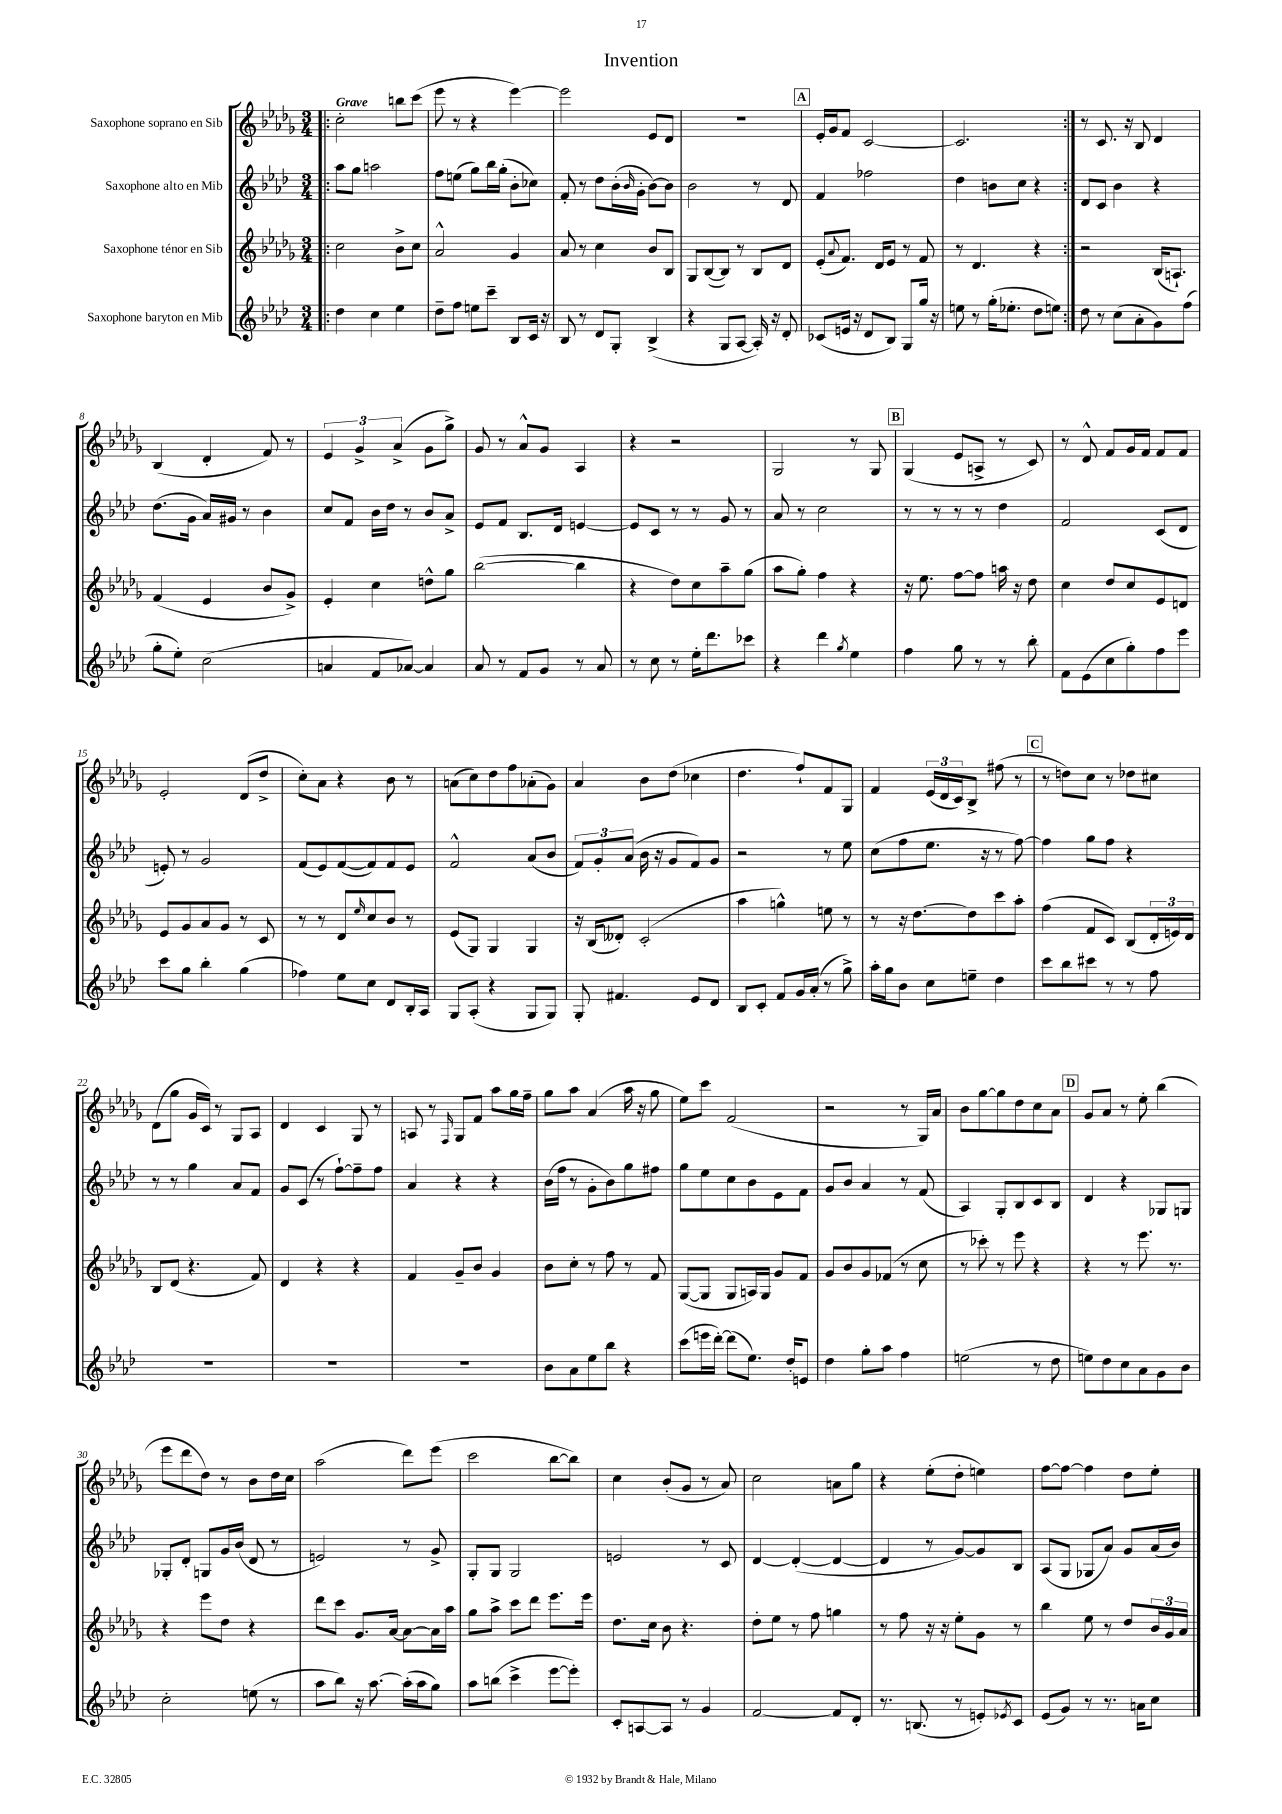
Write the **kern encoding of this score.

**kern	**kern	**kern	**kern
*staff4	*staff3	*staff2	*staff1
*clefG2	*clefG2	*clefG2	*clefG2
*k[b-e-a-d-]	*k[b-e-a-d-g-]	*k[b-e-a-d-]	*k[b-e-a-d-g-]
*M3/4	*M3/4	*M3/4	*M3/4
=!|:	=!|:	=!|:	=!|:
4dd-\	2cc\	8aa-\L	2cc'\
.	.	8gg\J	.
4cc\	.	2aa\	.
4ee-\	8b-^\L	.	8bb\L
.	8cc\J	.	(8ccc\J
=	=	=	=
8dd-~\L	2a-^^/	8ff\L	8eee-\
8ff\J	.	(8ee\J	8r
8ee\L	.	8gg\L)	4r
8ccc~\J	.	16bb-\L	.
.	.	(16gg'\JJ	.
8B-/L	4g-/	8b-'\L	[4eee-\)
16c/Jk	.	8cc-\J)	.
16r	.	.	.
=	=	=	=
8B-/	8a-/	8f'/	2eee-\]
8r	8r	8r	.
8d-/L	4cc\	8dd-\L	.
8G'/J	.	(16b-'\L	.
.	.	16qqb-/	.
.	.	16g'\JJ	.
(4B-^/	8b-/L	[8b-\L)	8e-/L
.	8B-/J	8b-\]J	8d-/J
=	=	=	=
4r	8G-/L	2b-\	2.r
.	([8B-/	.	.
8G/L	8B-/]J)	.	.
[8A-/J	8r	.	.
16A-'/])	8B-/L	8r	.
16r	.	.	.
8d-'/	8d-/J	8d-/	.
=	=	=	=
(8c-/L	(8e-'/L	4f/	16e-'/LL
.	.	.	16g-/J
.	8qqa-/	.	.
16e/Jk	8.f/J)	.	8f/J
16r	.	.	.
8d-/L	.	2ff-\	[2c/
.	16d-/LK	.	.
8B-/J)	8e-/J	.	.
8G/L	8r	.	.
16gg/Jk	8f/	.	.
16r	.	.	.
=	=	=	=
8ee\	8r	4dd-\	2.c/]
8r	4.d-/	.	.
(16gg'\LK	.	8b\L	.
8.ee-'\J	.	.	.
.	.	8cc\J	.
8dd-\L	4r	4r	.
8ee\J)	.	.	.
=:|!	=:|!	=:|!	=:|!
8dd-\	2r	8d-/L	8r
8r	.	8c/J	8.c/
(8cc\L	.	4b-\	.
.	.	.	16r
8a-'\	.	.	8B-/
8g\)	(16B-/LK	4r	4d-/
.	8.A`/J)	.	.
(8ff\J	.	.	.
=	=	=	=
8gg'\L	(4f/	(8.dd-\L	(4B-/
8ee-'\J)	.	.	.
.	.	16g\Jk	.
(2cc\	4e-/	16a-/LL)	4d-'/
.	.	16g#/JJ	.
.	.	8r	.
.	8b-/L	4b-\	8f/)
.	8g-^/J)	.	8r
=	=	=	=
4a/	4e-'/	8cc/L	6e-/
.	.	8f/J	.
.	.	.	6g-^/
8f/L	4cc\	16b-\LL	.
.	.	16dd-\JJ	.
.	.	.	(6a-^/
[8a-/J)	.	8r	.
4a-/]	8dd^^\L	8b-/L	8g-\L
.	8gg-\J	8a-^/J	8gg-^\J)
=	=	=	=
8a-/	([2bb-\	8e-/L	8g-/
8r	.	8f/J	8r
8f/L	.	8.B-/L	8a-^^/L
8g/J	.	.	8g-/J
.	.	16d-/Jk	.
8r	4bb-\]	[4e/	4A-/
8a-/	.	.	.
=	=	=	=
8r	4r	8e/]L	4r
8cc\	.	8c/J	.
8r	8dd-\L)	8r	2r
16ee-'\LK	8cc\	8r	.
8.ddd-\	.	.	.
.	8aa-~\	8g/	.
8ccc-\J	(8gg-\J	8r	.
=	=	=	=
4r	8aa-\L	8a-/	2G-/
.	8gg-'\J)	8r	.
4ddd-\	4ff\	2cc\	.
8qgg/	.	.	.
4ee-\	4r	.	8r
.	.	.	8G-/
=	=	=	=
4ff\	16r	8r	(4G-/
.	8.ee-\	.	.
.	.	8r	.
8gg\	[8ff\L	8r	8e-/L
8r	8ff\]J	8r	8A^/J
8r	16aa\	4dd-\	8r
.	16r	.	.
8bb-'\	8dd-\	.	8c/)
=	=	=	=
8f\L	4cc\	2f/	8r
(8e-\	.	.	8d-^^/
8cc\	8dd-/L	.	8f/L
8gg'\)	8cc/	.	16g-/L
.	.	.	16f/JJ
8ff\	8e-/	(8c/L	8f/L
8eee-\J	8d/J	8d-/J	8f/J
=	=	=	=
8ccc\L	8e-/L	8e'/)	2e-'/
8gg\J	8g-/	8r	.
4bb-'\	8a-/	2g/	.
.	8g-/J	.	.
(4gg\	8r	.	(8d-/L
.	8c/	.	8dd-^/J
=	=	=	=
4ff-\)	8r	(8f/L	8cc'\L)
.	8r	8e-/)	8a-\J
8ee-\L	8d-/L	([8f/	4r
.	16qqee-/	.	.
8cc\J	8cc/	8f/])	.
8d-/L	8b-/J	8f/	8b-\
16B-'/L	8r	8e-/J	8r
16A-/JJ	.	.	.
=	=	=	=
8G/L	(8e-/L	2f^^/	(8a\L
(8A-'/J	8G-/J)	.	8cc\)
4r	4G-/	.	8dd-\
.	.	.	8ff\
8G/L	4G-/	(8a-/L	(8a-'\
8G/J)	.	8b-/J	8g-\J)
=	=	=	=
8G'/	16r	12f/L)	4a-/
.	(16B-/LK	.	.
.	.	12g'/	.
4.f#/	8d--'/J)	.	.
.	.	(12a-/J	.
.	(2c'/	16b-\	8b-\L
.	.	16r	.
.	.	8g/L	(8dd-\J
8e-/L	.	8f/)	4cc-\
8d-/J	.	8g/J	.
=	=	=	=
8B-/L	4aa-\	2r	4.dd-\
8c'/J	.	.	.
8f/L	4gg^^\)	.	.
16g/L	.	.	8ff`/L)
(16a-'/JJ	.	.	.
8r	8ee\	8r	8f/
8gg^\)	8r	8ee-\	8G-/J
=	=	=	=
16aa-'\LL	8r	(8cc\L	4f/
16gg\J	.	.	.
8b-\J	16r	8ff\	.
.	[8.dd-\L	.	.
8cc\L	.	8.ee-\J	(24e-/LL
.	.	.	24d-/
.	.	.	24c/J)
8ee~\J	8dd-\]	.	8B-^/J
.	.	16r	.
4dd-\	8ccc\	8r	(8ff#\
.	8aa-'\J	[8ff\)	8r
=	=	=	=
8ccc\L	(4ff\	4ff\]	8r
8bb-\	.	.	8dd\L)
8ccc#\J	8f/L	8gg\L	8cc\J
8r	8c/J)	8ff\J	8r
8r	(8B-/L	4r	8dd-\L
8ff\	24d-'/L	.	8cc#\J
.	24e/)	.	.
.	24d-/JJ	.	.
=	=	=	=
2.r	8B-/L	8r	(8d-\L
.	(8d-/J	8r	8gg-\J
.	4.r	4gg\	16g-/LL
.	.	.	16c/JJ)
.	.	.	8r
.	.	8a-/L	8G-/L
.	8f/)	8f/J	8A-/J
=	=	=	=
2.r	4d-/	8g/L	4d-/
.	.	(8c/J	.
.	4r	8r	4c/
.	.	[8ff`\L)	.
.	4r	8ff~\]	8G-/
.	.	8ff\J	8r
=	=	=	=
2.r	4f/	4a-/	8A/
.	.	.	8r
.	.	.	16qqF/
.	8g-~/L	4r	8G-/L
.	8b-/J	.	8f/J
.	4g-/	4r	8aa-\L
.	.	.	16gg-\L
.	.	.	16ff~\JJ
=	=	=	=
8b-\L	8b-\L	(16b-\LL	8gg-\L
.	.	16ff\JJ	.
8a-\	8cc'\J	8r	8aa-\J
8ee-\	8r	8g'\L	(4a-/
8bb-\J	8ff\	8b-\)	.
4r	8r	8gg\	16aa-\
.	.	.	16r
.	8f/	8ff#\J	8gg-\
=	=	=	=
(8ccc\L	([8G-/L	8gg\L	8ee-\L)
16eee\L	8G-/]J	8ee-\	8ccc\J
[16ddd-'\JJ)	.	.	.
(8ddd-\]L	8G-/L	8cc\	(2f/
8.ee-\J)	16A/L)	8b-\	.
.	16G-/JJ	.	.
.	8g-/L	8e-\	.
16dd-'/LK	.	.	.
8e/J	8f/J	8f\J	.
=	=	=	=
4dd-\	8g-/L	8g/L	2r
.	8b-/	8b-/J	.
8gg'\L	8g-/	4a-/	.
8aa-\J	(8f-/J	.	.
4ff\	8r	8r	8r
.	8cc\	(8f/	16G-/LL)
.	.	.	16a-/JJ
=	=	=	=
(2ee\	8r	4A-/)	8b-\L
.	8ccc-'\)	.	[8gg-\
.	8r	8G'/L	8gg-\]
.	8eee-\	8B-/	8dd-\
8r	4r	8c/	8cc\
8dd-\	.	8B-/J	8a-\J
=	=	=	=
8ee\L)	4r	4d-/	8g-/L
8dd-\	.	.	8a-/J
8cc\	8r	4r	8r
8a-\	8.eee-\	.	8ee-'\
8g\	.	8G-/L	(4bb-\
.	8.r	.	.
8b-\J	.	8G/J	.
=	=	=	=
2cc'\	4r	8G-'/L	8eee-\L
.	.	8d-'/J	8ddd-\
.	8eee-\L	8G/L	8dd-\J)
.	8dd-\J	16g/L	8r
.	.	(16b-/JJ	.
(8ee\	4r	8d-/	8b-\L
8r	.	8r	16dd-\L
.	.	.	16cc\JJ
=	=	=	=
8aa-\L	8ddd-\L	2e/)	(2aa-\
8bb-\J)	8ccc\J	.	.
16r	8.g-/L	.	.
[8.aa-\	.	.	.
.	[16a-/Jk	.	.
(16aa-'\]LL	8a-\_L	8r	8ddd-\L)
16aa-\J	.	.	.
8gg\J)	16a-\]L	8g^/	(8eee-\J
.	16aa-\JJ	.	.
=	=	=	=
8aa-\L	8gg-\L	8G'/L	2ccc\
(8bb\J	8aa-^\J	8G/J	.
4ccc^\	8ccc\L	2G/	.
.	8ddd-\J	.	.
[8eee-\L	8.eee-\L	.	[8bb-\L
8eee-'\]J)	.	.	8bb-\]J)
.	16eee-\Jk	.	.
=	=	=	=
8c'/L	8.dd-\L	2e/	4cc\
[8A/	.	.	.
.	16cc\Jk	.	.
8A/]J	8b-\	.	(8b-'/L
8r	4.r	.	8g-/J
4g/	.	8r	8r
.	.	8c/	8a-/)
=	=	=	=
[2f/	8dd-'\L	[4d-/	2cc\
.	8ee-\J	.	.
.	8r	(4d-'/_	.
.	8ff\	.	.
8f/]L	4gg\	4d-/_	8a\L
8d-'/J	.	.	8gg-\J
=	=	=	=
8.r	8r	4d-/]	4r
.	8ff\	.	.
(8.B/	.	.	.
.	16r	8r	(8ee-'\L
.	16r	.	.
8r	8ee-'\L	[8g/L)	8dd-'\J
8e'/L)	8g-\J	8g/]	4ee\)
8qe-/	.	.	.
8c/J	8r	8B-/J	.
=	=	=	=
(8e-/L	4bb-\	(8A-/L	[8ff\L
8g/J)	.	8G/J	8ff\_J
8r	8ee-\	8G-/L	4ff\]
8.r	8r	8a-/J)	.
.	8dd-/L	8g/L	8dd-\L
16a\LK	.	.	.
8cc\J	24b-/L	(16a-/L	8ee-'\J
.	24g-/	.	.
.	.	16b-/JJ)	.
.	24a-/JJ	.	.
==	==	==	==
*-	*-	*-	*-
